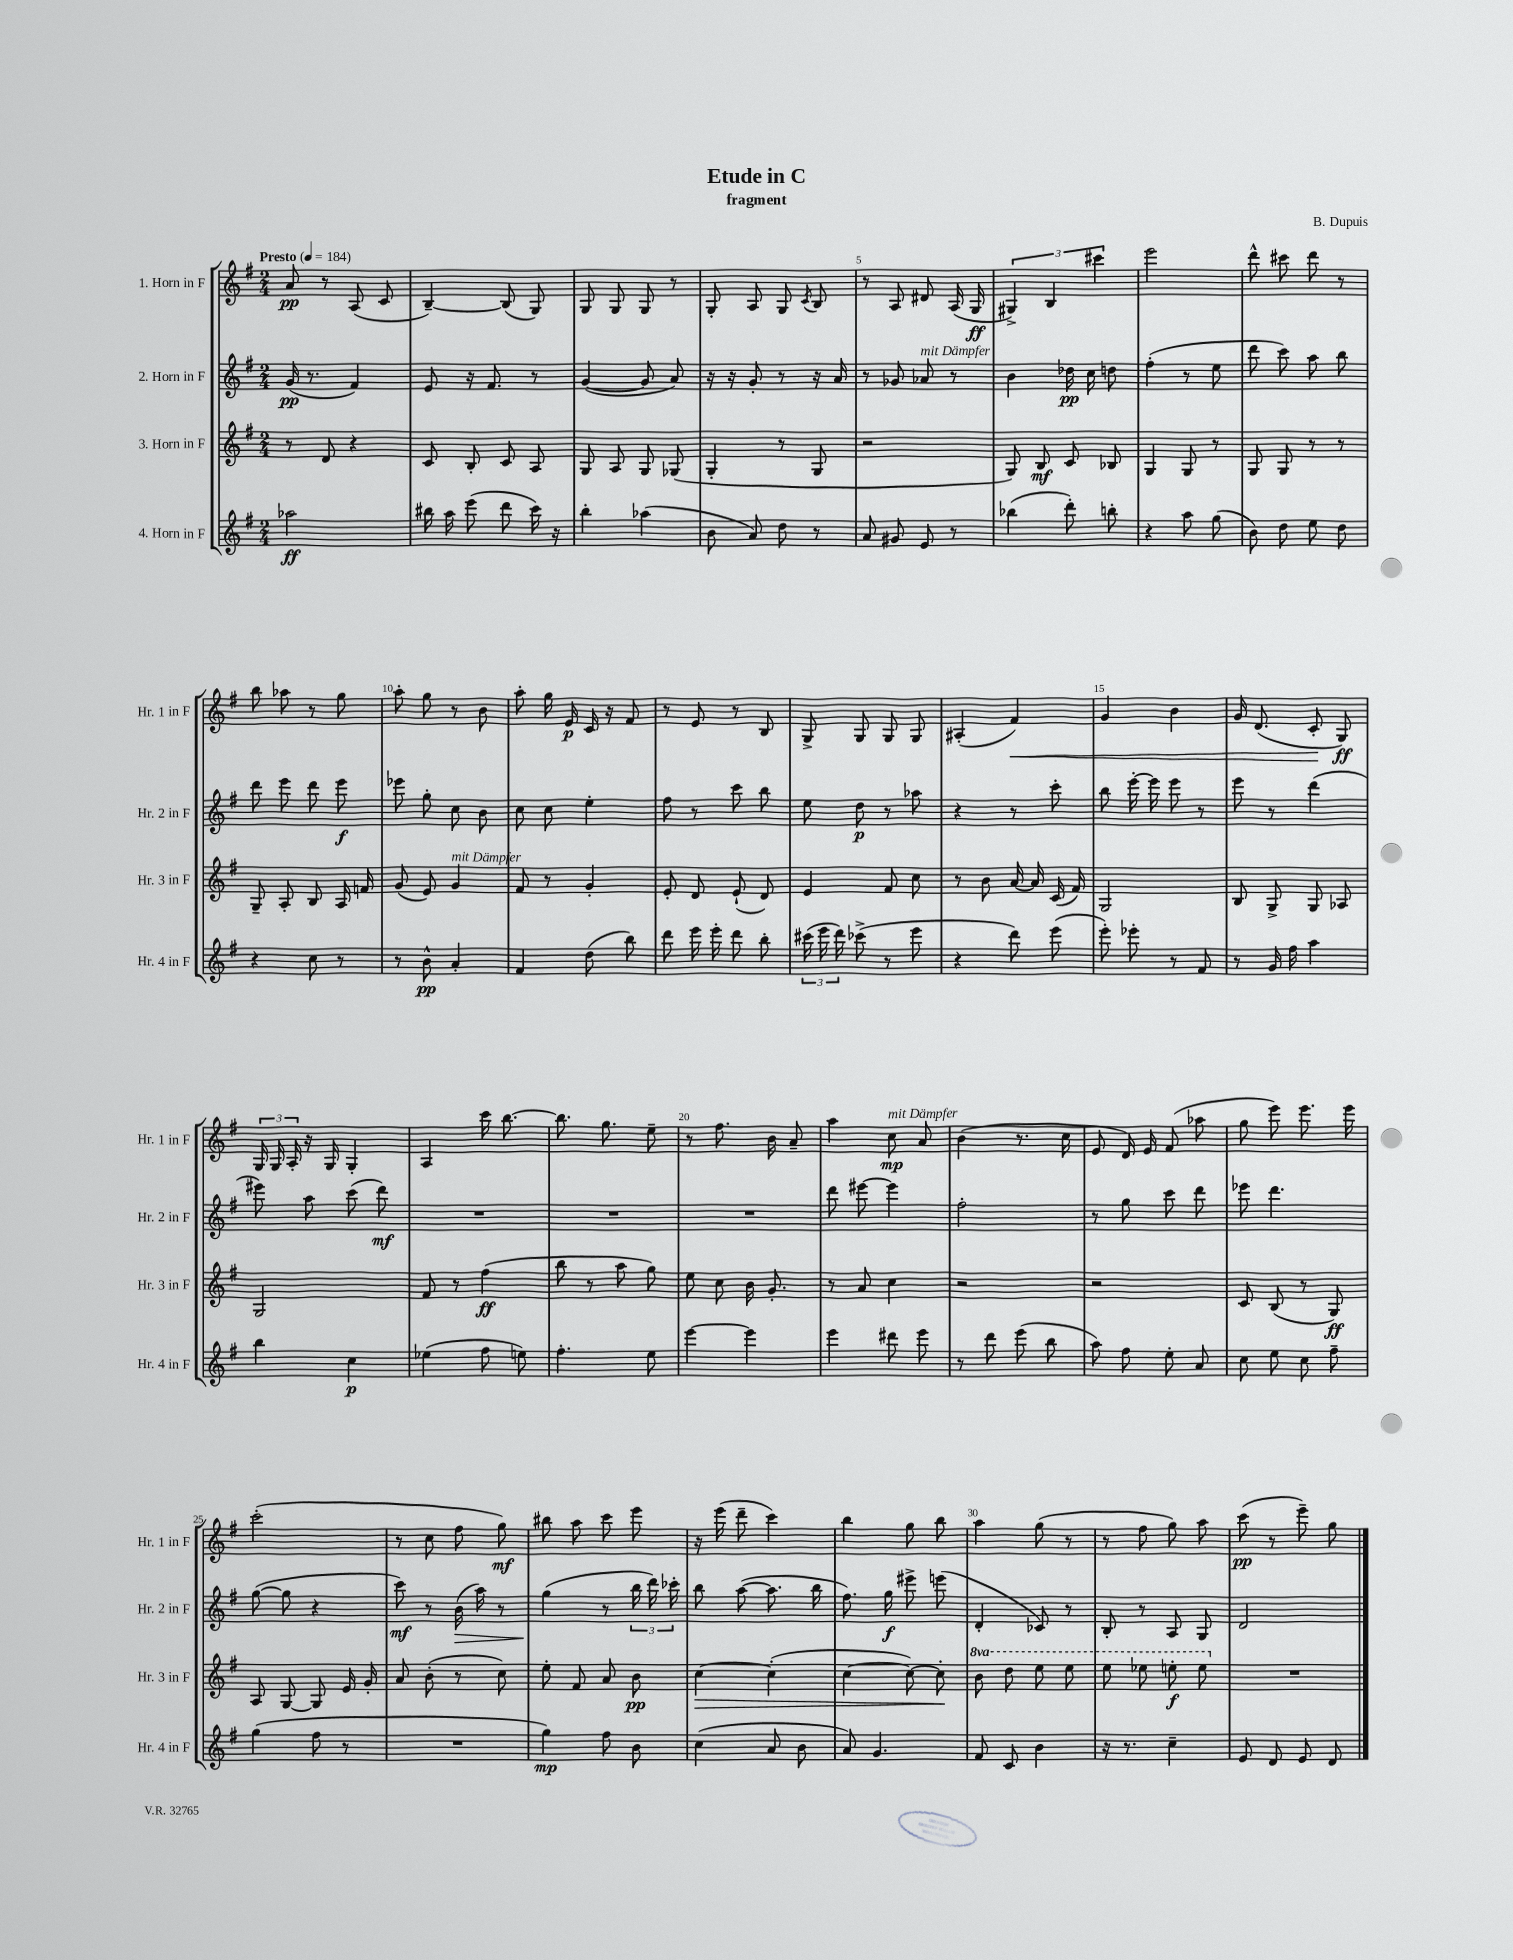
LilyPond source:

\header { title = "Etude in C" composer = "B. Dupuis" subtitle = "fragment" }
<<
\new StaffGroup <<
\new Staff = "s0" \with { instrumentName = "1. Horn in F" shortInstrumentName = "Hr. 1 in F" } {
    \clef treble \key g \major \numericTimeSignature \time 2/4 \tempo "Presto" 4 = 184
    \autoBeamOff a'8\pp r8 a8( c'8 |
    b4~--) b8( g8) |
    g8 g8 g8 r8 |
    g8-. a8 g8 \acciaccatura { c'8 } b8 |
    r8 a8 dis'8 a16( g16\ff |
    \tuplet 3/2 { gis4->) b4 cis'''4 } |
    e'''2 |
    d'''8-^ cis'''8 d'''8 r8 |
    b''8 aes''8 r8 g''8 |
    a''8-. g''8 r8 b'8 |
    a''8-. g''16 e'16\p c'16 r16 fis'8 |
    r8 e'8 r8 b8 |
    g8-> g8 g8 g8 |
    ais4-.( fis'4\<) |
    g'4 b'4 |
    g'16 d'8.( c'8-.\! g8\ff) |
    \tuplet 3/2 { g16 g16 a16-. } r16 g16 g4-. |
    a4 c'''16 b''8.~ |
    b''8. g''8. e''8-- |
    r8 fis''8. b'16 a'8-- |
    a''4 c''8\mp^\markup { \italic "mit Dämpfer" } a'8 |
    b'4( r8. c''16 |
    e'8 d'16) e'16 fis'8( aes''8 |
    g''8 e'''8) e'''8. e'''16 |
    c'''2-.( |
    r8 c''8 fis''8 g''8\mf) |
    bis''8 a''8 c'''8 e'''8 |
    r16 e'''16( d'''8-- c'''4) |
    b''4 g''8 b''8 |
    a''4 g''8( r8 |
    r8 fis''8 g''8) a''8 |
    c'''8\pp( r8 e'''8--) g''8 \bar "|." |
}
\new Staff = "s1" \with { instrumentName = "2. Horn in F" shortInstrumentName = "Hr. 2 in F" } {
    \clef treble \key g \major \numericTimeSignature \time 2/4
    \autoBeamOff g'16\pp( r8. fis'4) |
    e'8 r16 fis'8. r8 |
    g'4~( g'8 a'8) |
    r16 r16 g'8-. r8 r16 a'16 |
    r8 ges'8 aes'8^\markup { \italic "mit Dämpfer" } r8 |
    b'4 des''16\pp c''16 d''8 |
    fis''4-.( r8 e''8 |
    d'''8 c'''8) a''8 b''8 |
    d'''8 e'''8 d'''8 e'''8\f |
    ees'''8 g''8-. c''8 b'8 |
    c''8 c''8 e''4-. |
    fis''8 r8 c'''8 b''8 |
    e''8 d''8\p r8 aes''8 |
    r4 r8 c'''8-. |
    b''8 e'''16~-. e'''16 e'''8 r8 |
    e'''8 r8 d'''4( |
    eis'''8) a''8 c'''8( d'''8\mf) |
    R2 |
    R2 |
    R2 |
    d'''8 eis'''8~ eis'''4 |
    fis''2-. |
    r8 g''8 c'''8 d'''8 |
    ees'''8 d'''4. |
    g''8~( g''8 r4 |
    c'''8\mf) r8 b'16\>( a''16) r8 |
    g''4\!( r8 \tuplet 3/2 { b''16 d'''16) ces'''16-. } |
    b''8 a''8~( a''8. b''16 |
    fis''8.) g''16\f eis'''8-> e'''8( |
    d'4-. ces'8) r8 |
    b8-. r8 a8 g8 |
    d'2 \bar "|." |
}
\new Staff = "s2" \with { instrumentName = "3. Horn in F" shortInstrumentName = "Hr. 3 in F" } {
    \clef treble \key g \major \numericTimeSignature \time 2/4 \set Staff.ottavationMarkups = #ottavation-simple-ordinals
    \autoBeamOff r8 d'8 r4 |
    c'8 b8-. c'8 a8 |
    g8 a8 g8 ges8( |
    g4-. r8 g8 |
    r2 |
    g8) b8\mf c'8 bes8 |
    g4 g8 r8 |
    g8 g8 r8 r8 |
    g8-- a8-. b8 a16 f'16 |
    g'8( e'8) g'4^\markup { \italic "mit Dämpfer" } |
    fis'8 r8 g'4-. |
    e'8-. d'8 e'8-!( d'8) |
    e'4 fis'8 c''8 |
    r8 b'8 a'16~ a'16 c'16( fis'16) |
    g2 |
    b8 g8-> g8 aes8 |
    g2 |
    fis'8 r8 fis''4\ff( |
    b''8 r8 a''8 g''8) |
    e''8 c''8 b'16 g'8.-. |
    r8 a'8 c''4 |
    r2 |
    r2 |
    c'8 b8( r8 g8\ff) |
    a8 g8~ g8 e'16 g'16-. |
    a'8 b'8-.( r8 c''8) |
    e''8-. fis'8 a'8 b'8\pp |
    c''4~\> c''4-.( |
    c''4~ c''8~) c''8-.\! |
    \ottava #1 b''8 d'''8 e'''8 e'''8 |
    e'''8 ees'''8 e'''8-.\f e'''8 \ottava #0 |
    R2 \bar "|." |
}
\new Staff = "s3" \with { instrumentName = "4. Horn in F" shortInstrumentName = "Hr. 4 in F" } {
    \clef treble \key g \major \numericTimeSignature \time 2/4
    \autoBeamOff aes''2\ff |
    bis''16 a''16 e'''8( d'''8 c'''16) r16 |
    b''4-. aes''4( |
    b'8 a'8) d''8 r8 |
    a'8 gis'8 e'8 r8 |
    bes''4( d'''8-.) b''8-. |
    r4 a''8 g''8( |
    b'8) d''8 e''8 d''8 |
    r4 c''8 r8 |
    r8 b'8-^\pp a'4-. |
    fis'4 d''8( b''8) |
    d'''8 e'''16 e'''16-. d'''8 b''8-. |
    \tuplet 3/2 { cis'''16( e'''16 d'''16) } ces'''8->( r8 e'''8 |
    r4 d'''8) e'''8( |
    e'''8-.) ees'''8-. r8 fis'8 |
    r8 g'16 fis''16 a''4 |
    b''4 c''4\p |
    ees''4( fis''8 e''8) |
    fis''4.-. e''8 |
    e'''4~ e'''4 |
    e'''4 dis'''8 e'''8 |
    r8 d'''8 e'''8( b''8 |
    a''8) fis''8 e''8-. a'8 |
    c''8 e''8 c''8 fis''8-- |
    g''4( fis''8 r8 |
    R2 |
    g''4\mp) fis''8 b'8 |
    c''4( a'8 b'8 |
    a'8) g'4. |
    fis'8 c'8 b'4 |
    r16 r8. c''4-- |
    e'8 d'8 e'8 d'8 \bar "|." |
}
>>
>>
\layout { \context { \Score \override BarNumber.break-visibility = ##(#f #t #t) barNumberVisibility = #(every-nth-bar-number-visible 5) } }
